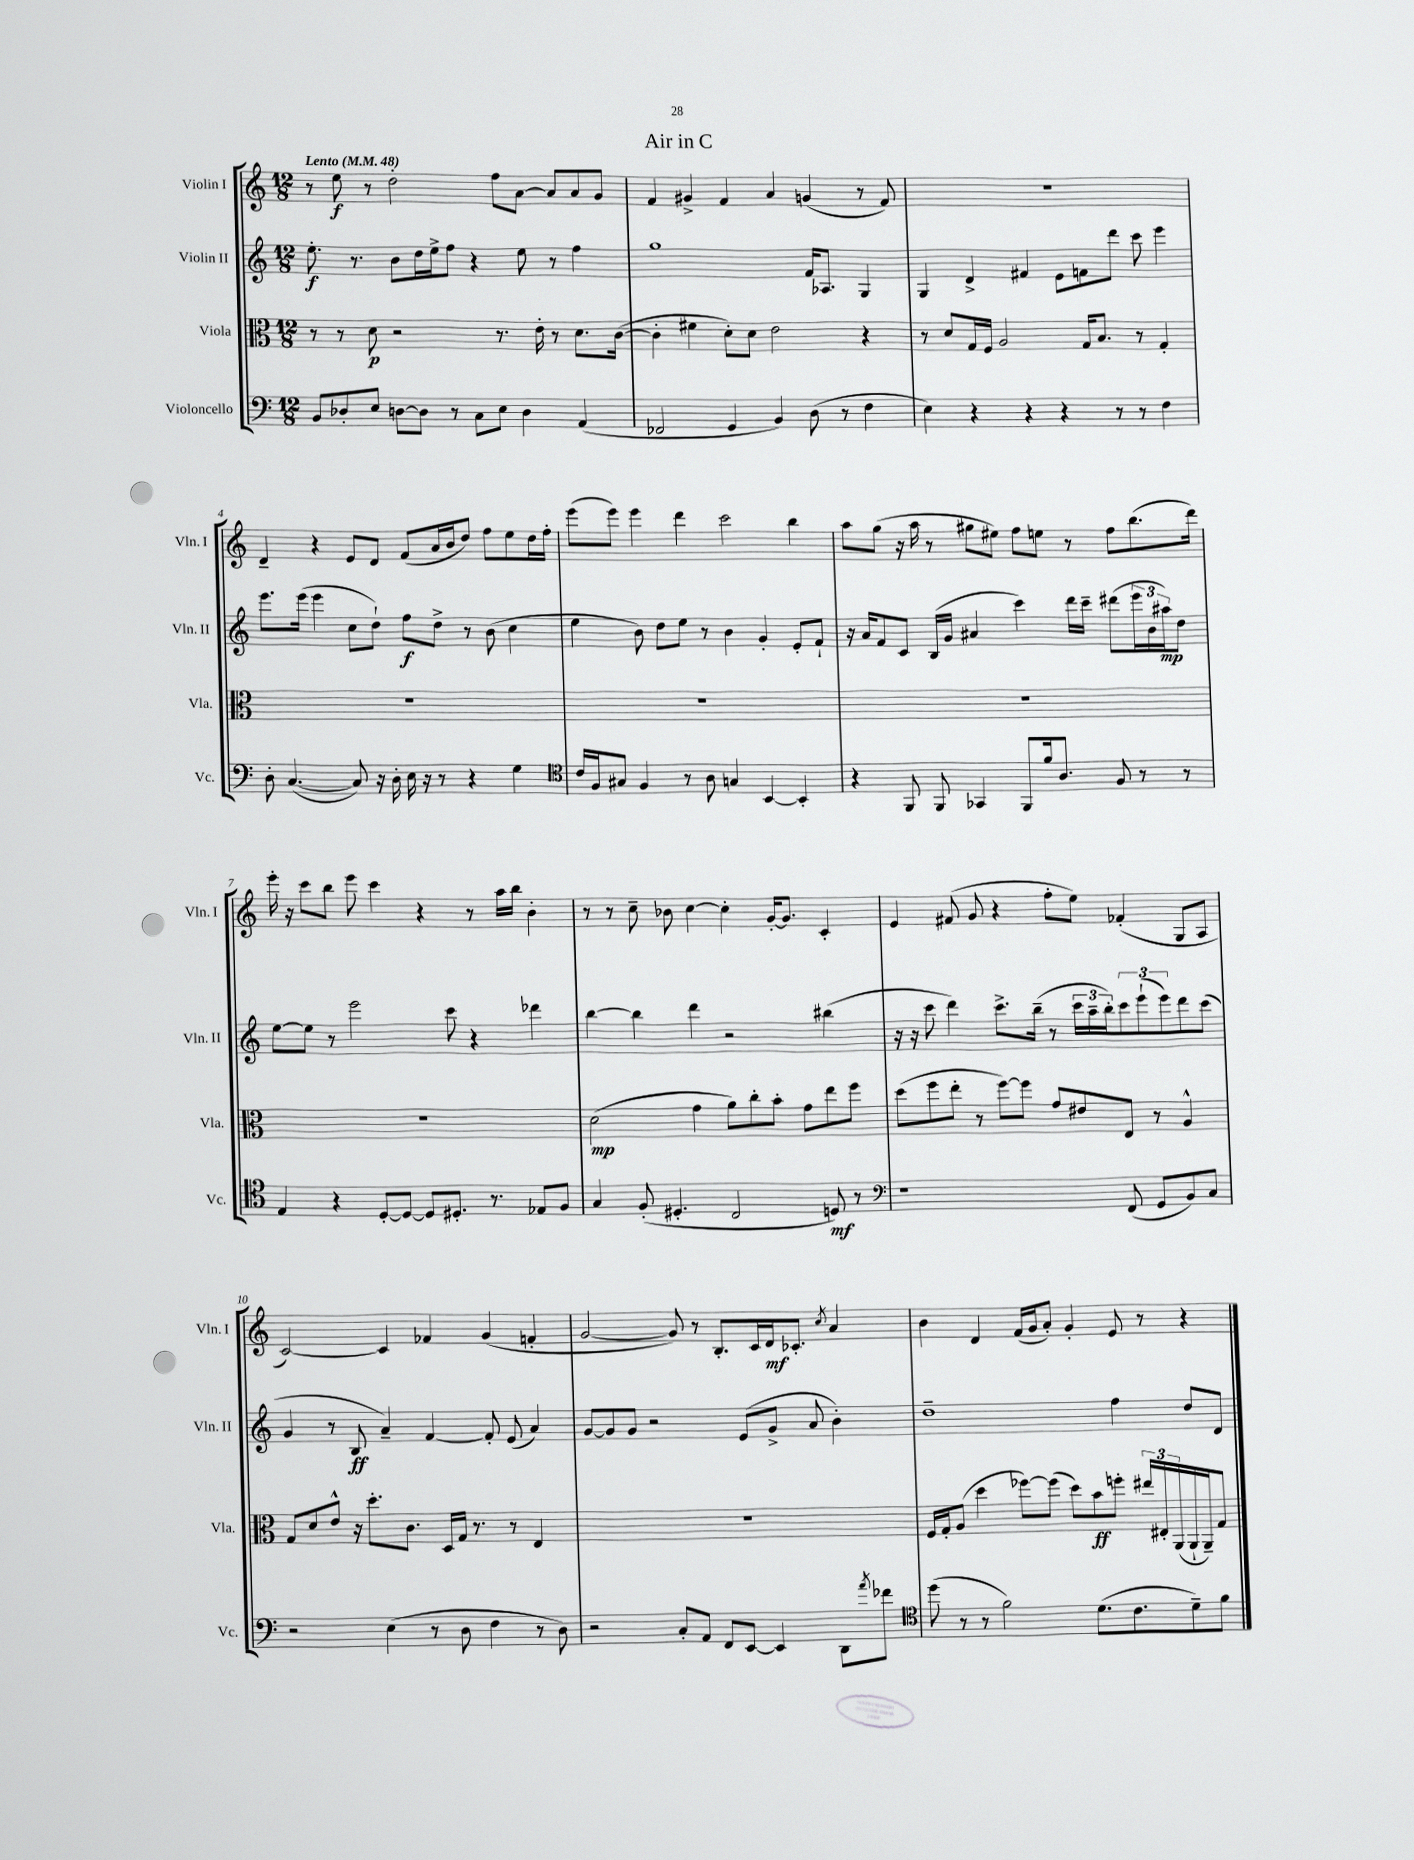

**kern	**kern	**kern	**kern
*staff4	*staff3	*staff2	*staff1
*clefF4	*clefC3	*clefG2	*clefG2
*k[]	*k[]	*k[]	*k[]
*M12/8	*M12/8	*M12/8	*M12/8
*MM48	*MM48	*MM48	*MM48
8BB/L	8r	8.ee'\	8r
8D-'/	8r	.	8ee\
.	.	8.r	.
8E/J	8d\	.	8r
[8D\L	2r	8b\L	2dd'\
8D\]J	.	16dd\L	.
.	.	16ee^\J	.
8r	.	8ff\J	.
8C\L	.	4r	.
8E\J	8.r	.	8ff\L
4D\	.	8ee\	[8a\J
.	16e'\	.	.
.	8r	8r	8a/]L
(4AA/	8.d\L	4ff\	8a/
.	.	.	8g/J
.	([16c\Jk	.	.
=	=	=	=
2FF-/	4c'\]	1gg	4f/
.	4f#\	.	4g#^/
4GG/	8d'\L)	.	4f/
.	8d\J	.	.
4BB/)	2e\	.	4a/
(8D\	.	16f/LK	(4g/
.	.	8.A-/J	.
8r	.	.	.
4F\	4r	4G/	8r
.	.	.	8f/)
=	=	=	=
4E\)	8r	4G/	1.r
.	8d/L	.	.
4r	16G/L	4d^/	.
.	16F/JJ	.	.
.	2A/	.	.
4r	.	4f#/	.
4r	.	8e\L	.
.	16G/LK	8f\	.
.	8.B/J	.	.
8r	.	8ddd\J	.
8r	8r	8ccc\	.
4F\	4G'/	4eee\	.
=	=	=	=
8D'\	1.r	8.eee\L	4d~/
([4.C/	.	.	.
.	.	(16eee\Jk	.
.	.	4eee\	4r
8C/])	.	8cc\L	8e/L
16r	.	8dd`\J)	8d/J
16D'\	.	.	.
16E\	.	8ff\L	(8f/L
16r	.	.	.
8r	.	8dd^\J	16a/L
.	.	.	16b/J
4r	.	8r	8dd/J)
.	.	(8b\	8ff\L
4G\	.	4cc\	8ee\
.	.	.	16dd\L
.	.	.	16ff'\JJ
=	=	=	=
*clefC4	*	*	*
16c/LL	1.r	4ee\	(8eee\L
16F/J	.	.	.
8G#/J	.	.	8eee\J)
4F/	.	8b\)	4eee\
.	.	8dd\L	.
8r	.	8ee\J	4ddd\
8A\	.	8r	.
4G/	.	4b\	2ccc\
[4BB/	.	4g'/	.
4BB'/]	.	8e'/L	4bb\
.	.	8f`/J	.
=	=	=	=
4r	1.r	16r	8aa\L
.	.	16a/LK	.
.	.	8f/	(8gg\J
8FF/	.	8c/J	16r
.	.	.	16aa\
8FF/	.	(16B/LL	8r
.	.	16g/JJ	.
4GG-/	.	4a#/	8gg#\L
.	.	.	8ee#\J)
8FF/L	.	4ccc\)	8ff\L
16f/k	.	.	8ee\J
8.A/J	.	.	.
.	.	16ddd\LL	8r
.	.	16ccc~\JJ	.
8F/	.	(8ddd#\L	8ff\L
8r	.	24eee\L	(8.bb\
.	.	24b\	.
.	.	24aa#\J)	.
8r	.	8dd\J	.
.	.	.	16ddd\Jk)
=	=	=	=
4E/	1.r	[8ee\L	16eee'\
.	.	.	16r
.	.	8ee\]J	8ccc\L
4r	.	8r	8bb\J
.	.	2eee\	8eee\
[8D'/L	.	.	4ccc\
8D/_J	.	.	.
8D/]L	.	.	4r
8.D#'/J	.	8ccc\	.
.	.	4r	8r
8.r	.	.	.
.	.	.	16aa\LL
.	.	.	16bb\JJ
8E-/L	.	4ddd-\	4b'\
8F/J	.	.	.
=	=	=	=
4G/	(2d\	[4bb\	8r
.	.	.	8r
(8F'/	.	4bb\]	8cc~\
4.D#'/	.	.	8b-\
.	4g\	4ddd\	[4cc\
2C/	8a\L)	2r	4cc'\]
.	8cc'\	.	.
.	8b'\J	.	[16g'/LK
.	.	.	8.g/]J
.	8g\L	.	.
8D/)	8ee\	(4bb#\	4c'/
8r	8ff\J	.	.
=	=	=	=
*clefF4	*	*	*
1r	(8dd\L	16r	4e/
.	.	16r	.
.	8ff\	8ccc\	.
.	8ee'\J	4ddd\)	(8f#/
.	8r	.	8g/
.	[8ff\L)	8.ccc^\L	4r
.	8ff\]J	.	.
.	.	(16bb~\Jk	.
.	8g/L	8r	8ff'\L
.	8e#/	24ccc\LL	8ee\J)
.	.	24aa~\	.
.	.	24bb'\J)	.
(8FF/	8E/J	12ccc\	(4f-'/
.	.	(12eee`\	.
8GG/L	8r	.	.
.	.	12eee\)	.
8BB/)	4A^^/	8ddd\	8G/L
8C/J	.	(8ccc\J	8A/J
=	=	=	=
2r	8G/L	4g/	[2c/)
.	8d/	.	.
.	8e^^/J	8r	.
.	16r	8B/	.
.	8.dd'\L	.	.
(4E\	.	4a~/)	4c/]
.	8.c\J	.	.
8r	.	[4f/	4f-/
.	16D/LL	.	.
8D\	16G/JJ	.	.
.	8.r	.	.
4F\	.	8f'/]	(4g/
.	8r	(8e/	.
8r	4E/	4a/)	4f'/
8D\)	.	.	.
=	=	=	=
2r	1.r	[8g/L	[2g/
.	.	8g/]	.
.	.	8g/J	.
.	.	2r	.
8C'/L	.	.	8g/])
8AA/J	.	.	8r
8FF/L	.	.	8.B'/L
[8EE/J	.	(8e/L	.
.	.	.	16c/L
4EE/]	.	8g^/J	16d/J
.	.	.	8.c-'/J
.	.	8a/	.
.	.	.	8qcc/
8DD\L	.	4b'\)	4a/
8qa/	.	.	.
8f-\J	.	.	.
=	=	=	=
*clefC4	*	*	*
(8dd\	16F/LL	1dd~	4b\
.	16G'/J	.	.
8r	(8A/J	.	.
8r	4dd\	.	4d/
2f\)	.	.	.
.	[8ff-\L)	.	(16f/LL
.	.	.	16g/J
.	(8ff-\]J	.	8a'/J)
.	8dd\L)	.	4g'/
(8.d\L	8b\	.	.
.	8ff'\J	4ff\	8e/
8.c\	.	.	.
.	24ee#/LL	.	8r
.	24E#'/	.	.
.	(24AA/	.	.
8d~\)	16AA`/	8dd/L	4r
.	16AA~/J)	.	.
8f\J	8G/J	8d/J	.
==	==	==	==
*-	*-	*-	*-
